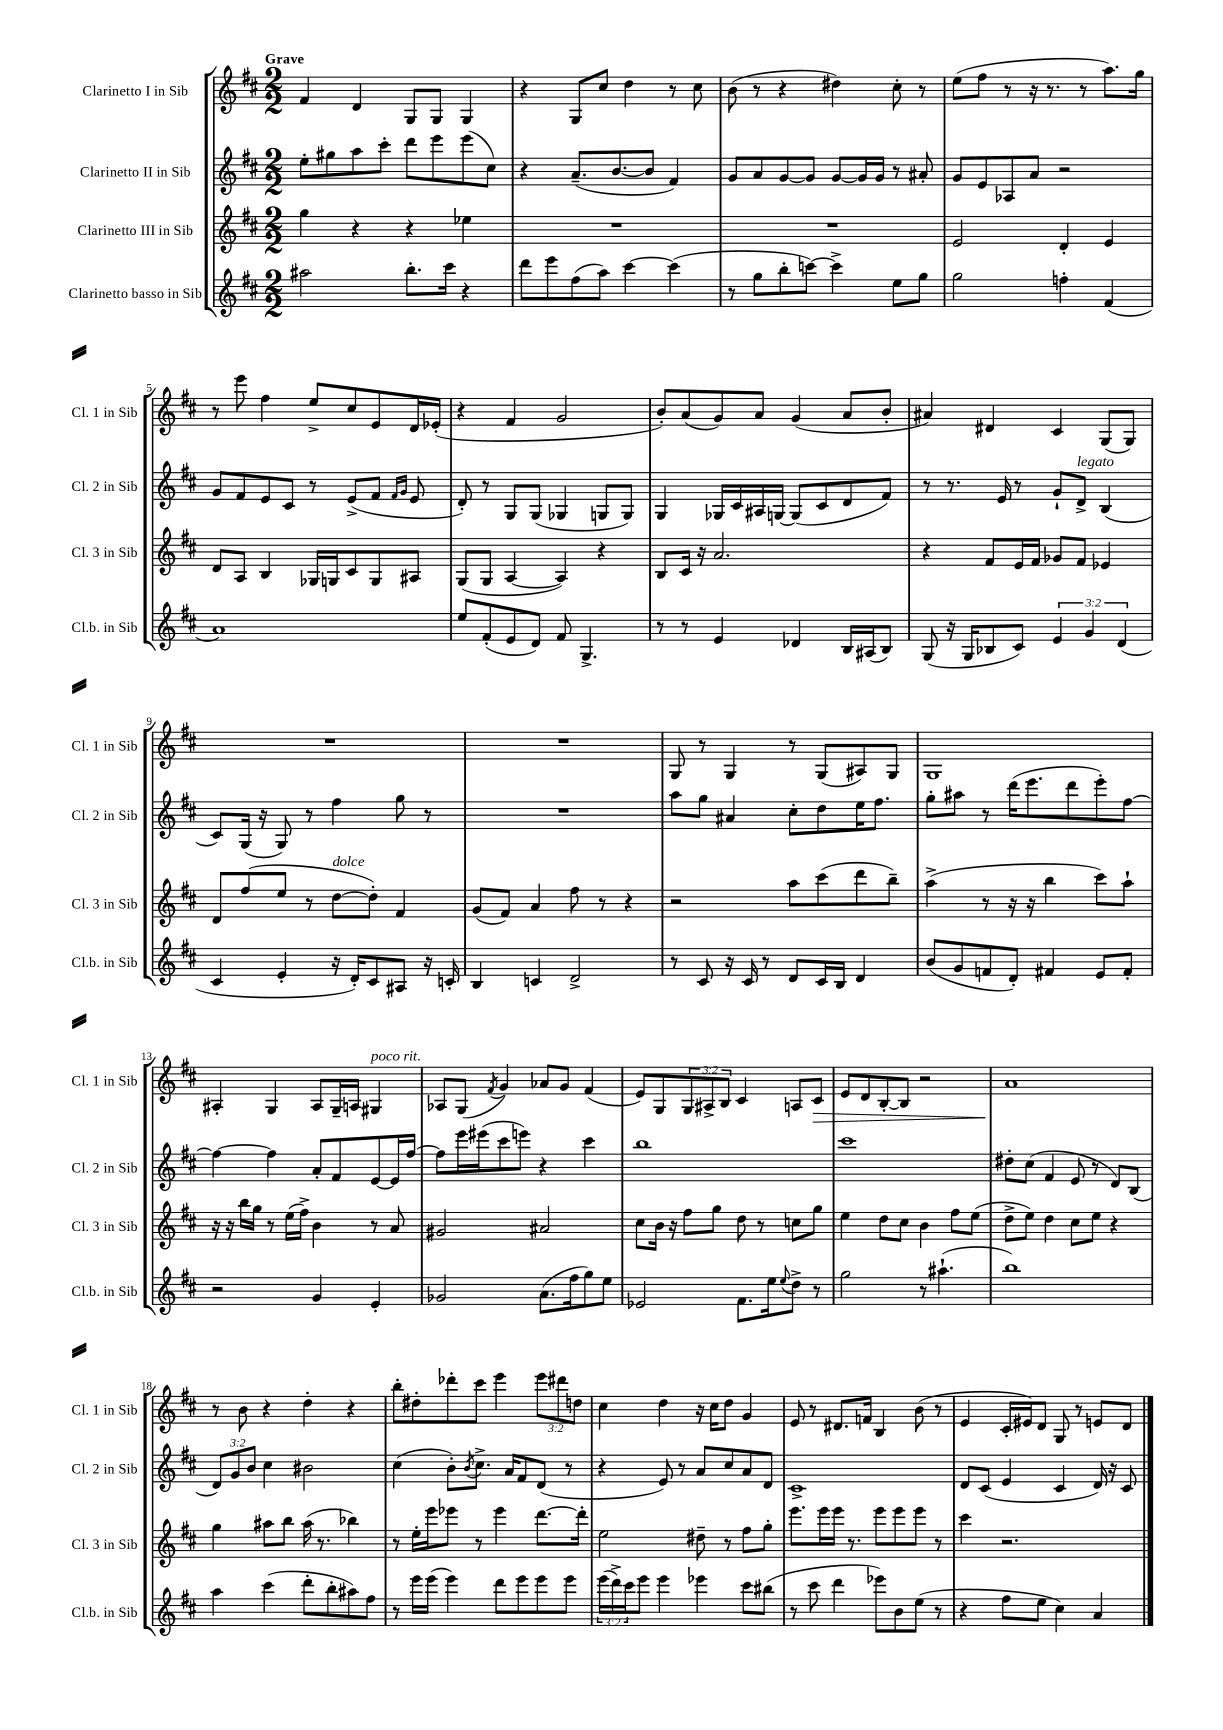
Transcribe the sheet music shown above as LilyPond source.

<<
\new StaffGroup <<
\new Staff = "s0" \with { instrumentName = "Clarinetto I in Sib" shortInstrumentName = "Cl. 1 in Sib" } {
    \clef treble \key d \major \numericTimeSignature \time 2/2 \override Staff.TupletNumber.text = #tuplet-number::calc-fraction-text \tempo "Grave"
    fis'4 d'4 g8 g8 g4 |
    r4 g8 cis''8 d''4 r8 cis''8 |
    b'8( r8 r4 dis''4) cis''8-. r8 |
    e''8( fis''8 r8 r16 r8. r8 a''8.) g''16 |
    r8 e'''8 fis''4 e''8-> cis''8 e'8 d'16 ees'16-.( |
    r4 fis'4 g'2 |
    b'8-.) a'8( g'8) a'8 g'4( a'8 b'8-. |
    ais'4) dis'4 cis'4 g8( g8) |
    R1 |
    R1 |
    g8 r8 g4 r8 g8( ais8) g8 |
    g1 |
    ais4-. g4 ais8 g16-- a16 gis4^\markup { \italic "poco rit." } |
    aes8 g8( \acciaccatura { fis'8 } g'4) aes'8 g'8 fis'4( |
    e'8) g8 \tuplet 3/2 { g8 ais8-> b8 } cis'4 a8 cis'8\> |
    e'8 d'8 b8~-. b8 r2 |
    a'1\! |
    r8 b'8 r4 d''4-. r4 |
    b''8-. dis''8-. des'''8-. cis'''8 e'''4 \tuplet 3/2 { e'''8 dis'''8 d''8 } |
    cis''4 d''4 r16 cis''16 d''8 g'4 |
    e'8 r8 dis'8. f'16 b4 b'8( r8 |
    e'4 cis'16-. eis'16) d'8 g8 r8 e'8 d'8 \bar "|." |
}
\new Staff = "s1" \with { instrumentName = "Clarinetto II in Sib" shortInstrumentName = "Cl. 2 in Sib" } {
    \clef treble \key d \major \numericTimeSignature \time 2/2 \override Staff.TupletNumber.text = #tuplet-number::calc-fraction-text
    e''8-. gis''8 a''8 cis'''8-. d'''8 e'''8 e'''8( cis''8) |
    r4 a'8.--( b'8.~ b'8 fis'4) |
    g'8 a'8 g'8~ g'8 g'8~ g'16 g'16 r8 ais'8-. |
    g'8 e'8 aes8 a'8 r2 |
    g'8 fis'8 e'8 cis'8 r8 e'8->( fis'8 \grace { fis'16 g'16 } e'8 |
    d'8-.) r8 g8 g8( ges4 g8 g8) |
    g4 ges16 cis'16 ais16 g16~ g8( cis'8 d'8 fis'8) |
    r8 r8. e'16 r8 g'8-! d'8->^\markup { \italic "legato" } b4( |
    cis'8) g16( r16 g8) r8 fis''4 g''8 r8 |
    R1 |
    a''8 g''8 ais'4 cis''8-. d''8 e''16 fis''8. |
    g''8-. ais''8 r8 d'''16( e'''8. d'''8 e'''8-.) fis''8~ |
    fis''4~ fis''4 a'8-. fis'8 e'8~ e'16 fis''16~ |
    fis''8 e'''16 eis'''16( cis'''8 e'''8) r4 cis'''4 |
    b''1 |
    cis'''1 |
    dis''8-. cis''8( fis'4 e'8 r8 d'8) b8( |
    \tuplet 3/2 { d'8) g'8 b'8 } cis''4 bis'2 |
    cis''4( b'8-.) \acciaccatura { b'8 } cis''8.-> a'16 fis'8 d'8( r8 |
    r4 e'8) r8 a'8 cis''8 a'8 d'8 |
    cis'1-> |
    d'8 cis'8( e'4 cis'4 d'16) r16 cis'8 \bar "|." |
}
\new Staff = "s2" \with { instrumentName = "Clarinetto III in Sib" shortInstrumentName = "Cl. 3 in Sib" } {
    \clef treble \key d \major \numericTimeSignature \time 2/2
    g''4 r4 r4 ees''4 |
    R1 |
    R1 |
    e'2 d'4-. e'4 |
    d'8 a8 b4 ges16 g16 cis'8 g8 ais8 |
    g8( g8 a4~ a4) r4 |
    b8 cis'16 r16 a'2. |
    r4 fis'8 e'16 fis'16 ges'8 fis'8 ees'4 |
    d'8 fis''8( e''8 r8 d''8~^\markup { \italic "dolce" } d''8-.) fis'4 |
    g'8( fis'8) a'4 fis''8 r8 r4 |
    r2 a''8 cis'''8( d'''8 b''8--) |
    a''4->( r8 r16 r16 b''4 cis'''8) a''8-! |
    r16 r16 b''16 g''16 r8 e''16( fis''16->) b'4 r8 a'8 |
    gis'2 ais'2 |
    cis''8 b'16 r16 fis''8 g''8 d''8 r8 c''8 g''8 |
    e''4 d''8 cis''8 b'4 fis''8 e''8( |
    d''8-> e''8) d''4 cis''8 e''8 r4 |
    g''4 ais''8 b''8 ais''16( r8. bes''4) |
    r8 e''16-. e'''16 ees'''8 r8 ees'''4 d'''8.~ d'''16-. |
    e''2 dis''8-- r8 fis''8 g''8-. |
    e'''8. e'''16 e'''16 r8. e'''8 e'''8 e'''8 r8 |
    cis'''4 r2. \bar "|." |
}
\new Staff = "s3" \with { instrumentName = "Clarinetto basso in Sib" shortInstrumentName = "Cl.b. in Sib" } {
    \clef treble \key d \major \numericTimeSignature \time 2/2 \override Staff.TupletNumber.text = #tuplet-number::calc-fraction-text
    ais''2 b''8.-. cis'''16 r4 |
    d'''8 e'''8 fis''8( a''8) cis'''4~ cis'''4( |
    r8 g''8 b''8-. c'''8~) c'''4-> e''8 g''8 |
    g''2 f''4-. fis'4( |
    a'1) |
    e''8 fis'8-.( e'8 d'8) fis'8 g4.-> |
    r8 r8 e'4 des'4 b16 ais16( b8) |
    g8( r16 g16 bes8 cis'8) \tuplet 3/2 { e'4 g'4 d'4( } |
    cis'4 e'4-. r16 d'16-.) cis'8 ais8 r16 c'16-. |
    b4 c'4 d'2-> |
    r8 cis'8 r16 cis'16 r8 d'8 cis'16 b16 d'4 |
    b'8( g'8 f'8 d'8-.) fis'4 e'8 fis'8-. |
    r2 g'4 e'4-. |
    ges'2 a'8.( fis''16 g''8) e''8 |
    ees'2 fis'8. e''16 \appoggiatura { e''8 } d''8-> r8 |
    g''2 r8 ais''4.-!( |
    b''1) |
    a''4 cis'''4( d'''8-. b''8-. ais''8) fis''8 |
    r8 e'''16 e'''16( e'''4) d'''8 e'''8 e'''8 e'''8 |
    \tuplet 3/2 { e'''16( d'''16->) cis'''16 } e'''8 e'''4 ees'''4 cis'''8 bis''8( |
    r8 cis'''8 d'''4 ees'''8) b'8 e''8( r8 |
    r4 fis''8 e''8 cis''4) a'4 \bar "|." |
}
>>
>>
